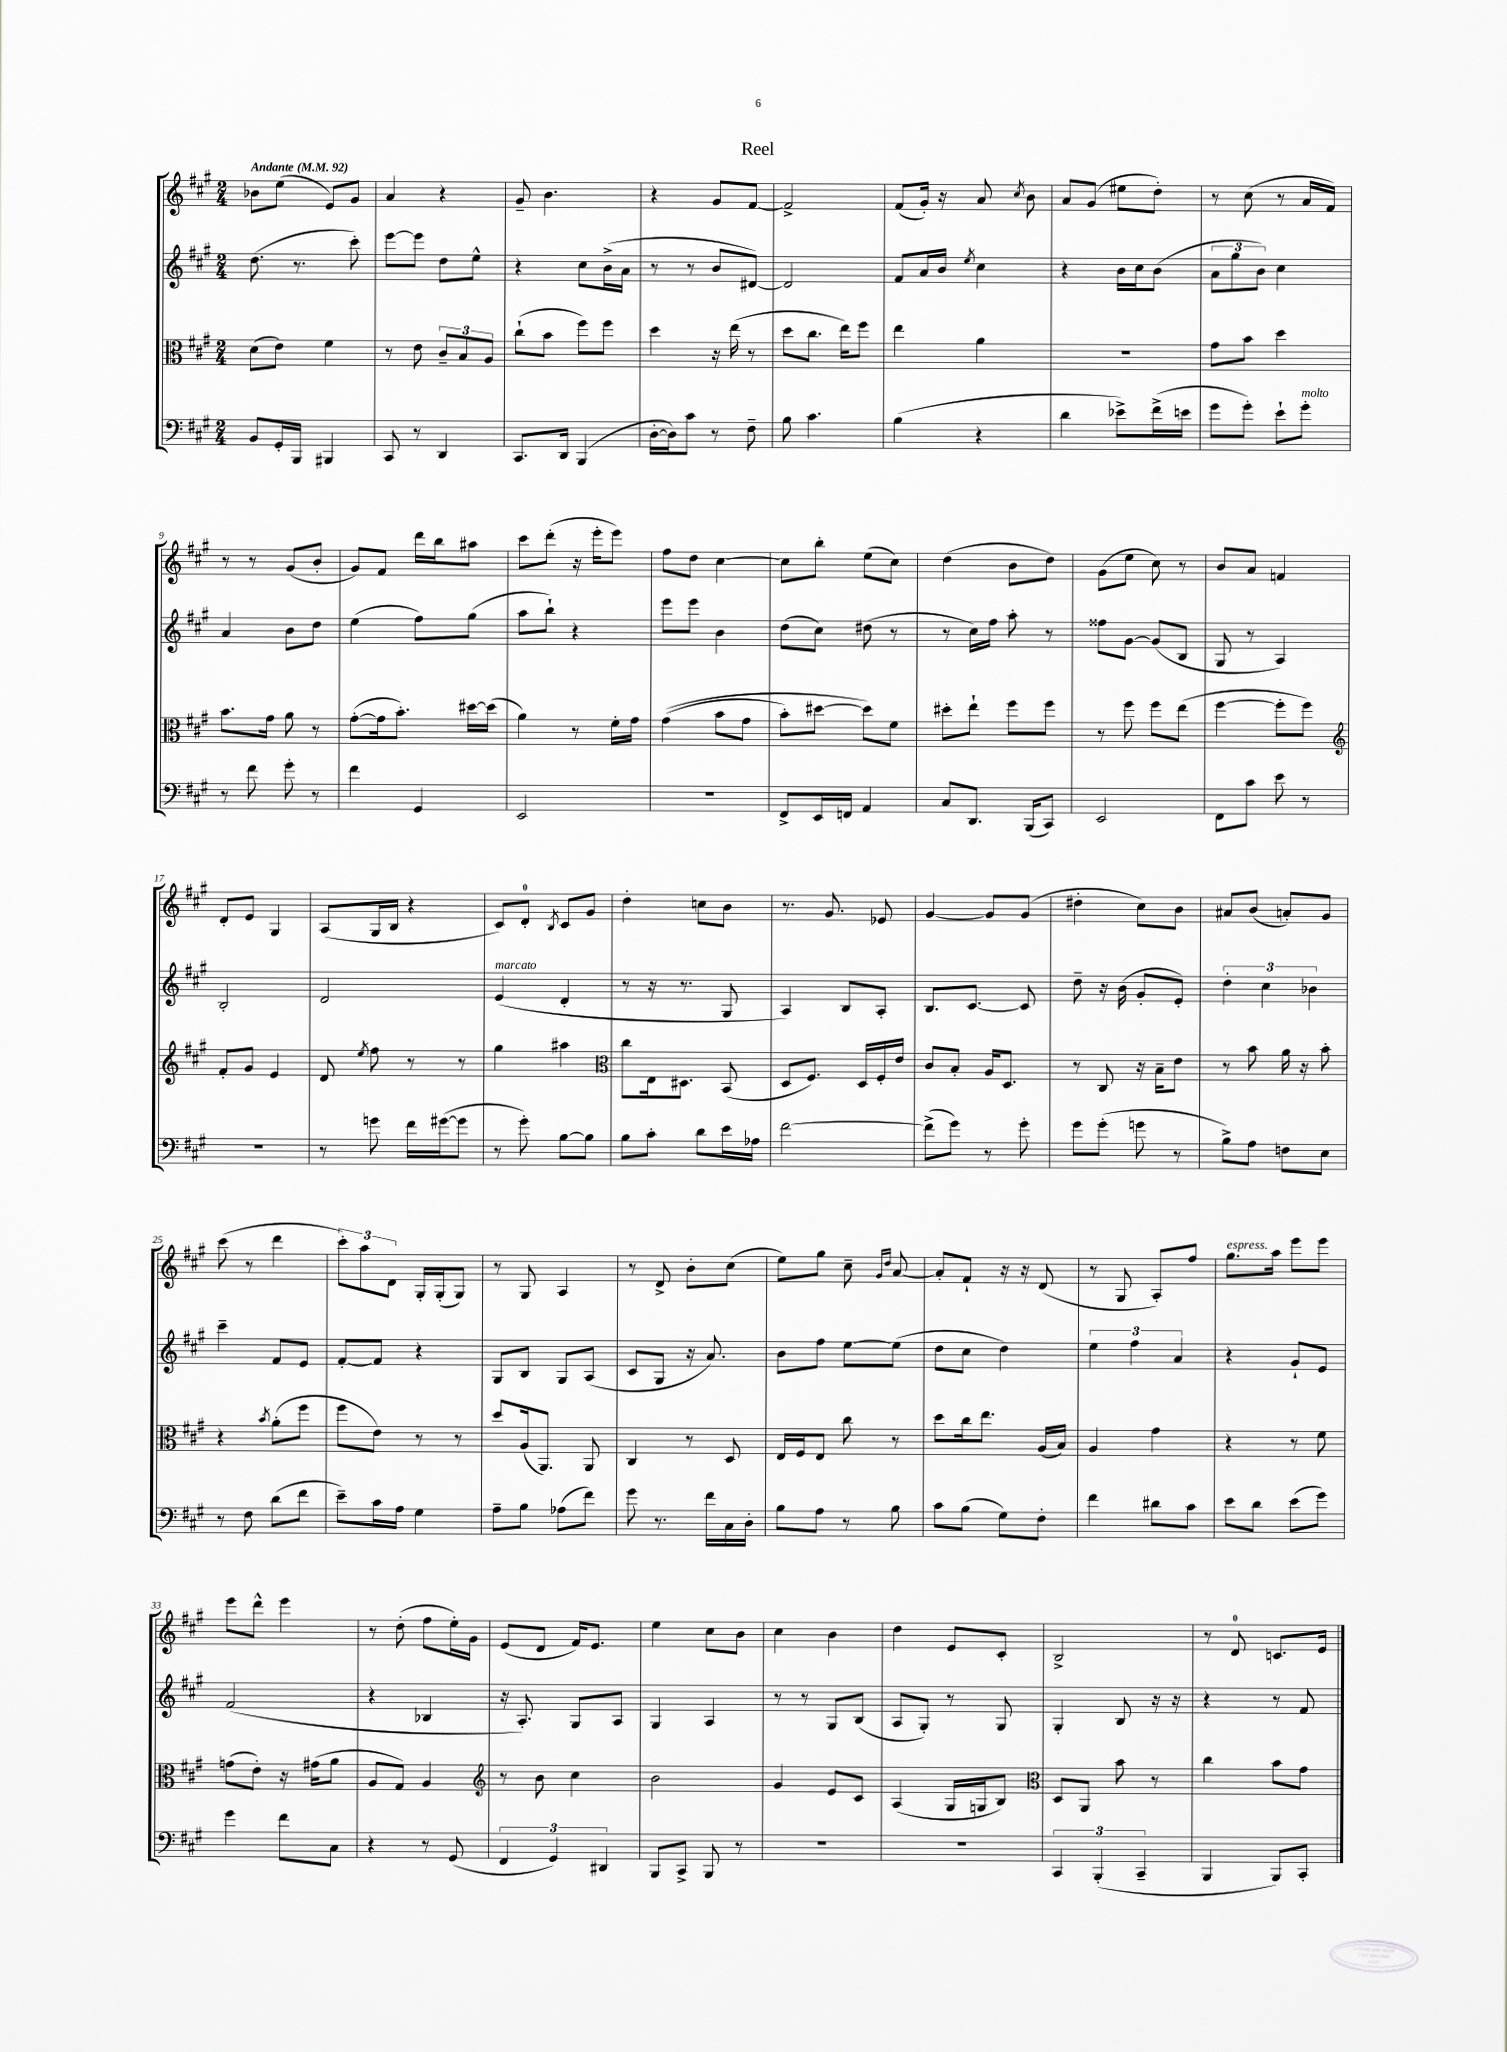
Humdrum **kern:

**kern	**kern	**kern	**kern
*part4	*part3	*part2	*part1
*staff4	*staff3	*staff2	*staff1
*clefF4	*clefC3	*clefG2	*clefG2
*k[f#c#g#]	*k[f#c#g#]	*k[f#c#g#]	*k[f#c#g#]
*M2/4	*M2/4	*M2/4	*M2/4
*MM92	*MM92	*MM92	*MM92
=1	=1	=1	=1
!	!	!	!LO:TX:a:B:t=Andante
8BB/L	(8d\L	(8.dd\	8b-X\L
16GG#'/L	8e\J)	.	(8ee\J
16BBB/JJ	.	8.r	.
4BBB#X/	4f#\	.	8e/L)
.	.	8ccc#'\)	8g#/J
=2	=2	=2	=2
8CC#/	8r	[8eee\L	4a/
8r	8e\	8eee\J]	.
4DD/	12c#~/L	8dd\L	4r
.	12B/	.	.
.	.	8ee^^\J	.
.	12A/J	.	.
=3	=3	=3	=3
8.CC#/L	(8cc#`\L	4r	8g#~/
.	8b\J	.	4.b\
16DD/Jk	.	.	.
(4BBB/	8ff#\L)	8cc#\L	.
.	8ff#\J	(16b^\L	.
.	.	16a\JJ	.
=4	=4	=4	=4
[16D'\LL	4dd\	8r	4r
16D\J])	.	.	.
8c#\J	.	8r	.
8r	16r	8b/L	8g#/L
.	(16ee\	.	.
8F#~\	8r	[8d#X/J)	[8f#/J
=5	=5	=5	=5
8B\	8dd\L	2d#/]	2f#^/]
4.c#\	8.cc#\J	.	.
.	16ee\KL)	.	.
.	8ff#\J	.	.
=6	=6	=6	=6
(4B\	4ee\	8f#/L	(8f#/L
.	.	16a/L	16g#'/Jk)
.	.	16b/JJ	16r
.	.	8qee/	.
4r	4a\	4cc#\	8a/
.	.	.	8qcc#/
.	.	.	8b\
=7	=7	=7	=7
4d\	2r	4r	8a/L
.	.	.	(8g#/J
8e-X^\L)	.	16b\LL	8ee#X\L
.	.	16cc#\J	.
(16f#^\L	.	(8b\J	8dd'\J)
16en\JJ	.	.	.
=8	=8	=8	=8
8g#\L	8g#\L	12a\L	8r
.	.	12gg#\	.
8g#'\J)	8b\J	.	(8cc#\
.	.	12b\J)	.
8e`\L	4dd\	4cc#\	8r
!LO:TX:a:i:t=molto	!	!	!
8g#'\J	.	.	16a/LL
.	.	.	16f#/JJ)
!!LO:LB:g=z
=9	=9	=9	=9
8r	8.b\L	4a/	8r
8f#\	.	.	8r
.	16g#\Jk	.	.
8g#'\	8a\	8b\L	(8g#/L
8r	8r	8dd\J	8b'/J
=10	=10	=10	=10
4f#\	([8g#'\L	(4ee\	8g#/L)
.	16g#\k]	.	8f#/J
.	8.b'\J)	.	.
4GG#/	.	8ff#\L)	16ddd\LL
.	.	.	16bb\J
.	[16dd#X\LL	(8gg#\J	8aa#X\J
.	(16dd#\JJ]	.	.
=11	=11	=11	=11
2EE/	4a\)	8aa\L	8ccc#\L
.	.	8bb`\J)	(8ddd'\J
.	8r	4r	16r
.	.	.	16eee'\KL
.	16f#'\LL	.	8eee\J)
.	16g#\JJ	.	.
=12	=12	=12	=12
2r	((4g#\	8eee\L	8ff#\L
.	.	8eee\J	8dd\J
.	8b\L	4b\	[4cc#\
.	8g#\J	.	.
=13	=13	=13	=13
8FF#^/L	8b'\L)	(8dd\L	8cc#\L]
16EE/L	[8dd#X\J	8cc#\J)	8bb'\J
16FFn/JJ	.	.	.
4AA/	8dd#\L])	(8dd#X\	(8ee\L
.	8f#\J	8r	8cc#\J)
=14	=14	=14	=14
8C#/L	8dd#X'\L	8r	(4dd\
8.DD/J	8ee`\J	16cc#\LL)	.
.	.	16ff#\JJ	.
.	8ff#\L	8aa'\	8b\L
(16BBB/KL	.	.	.
8CC#/J)	8ff#\J	8r	8dd\J)
=15	=15	=15	=15
2EE/	8r	8ff##X\L	(8g#\L
.	8ff#\	[8g#\J	8ee\J
.	8ff#\L	(8g#/L]	8cc#\)
.	(8ee\J	8B/J	8r
=16	=16	=16	=16
8FF#\L	[4ff#\	8G#/	8b/L
8c#\J	.	8r	8a/J
8e\	8ff#'\L]	4A/)	4fn/
8r	8ff#\J)	.	.
!!LO:LB:g=z
=17	=17	=17	=17
*	*clefG2	*	*
2r	8f#'/L	2B'/	8d'/L
.	8g#/J	.	8e/J
.	4e/	.	4G#/
=18	=18	=18	=18
8r	8d/	2d/	(8A/L
.	8qee/	.	.
8gn\	8ff#\	.	16G#/L
.	.	.	16B/JJ
16f#\LL	8r	.	4r
([16g#X\J	.	.	.
8g#\J]	8r	.	.
=19	=19	=19	=19
!	!	!LO:TX:a:i:t=marcato	!
8r	4gg#\	(4e/	8c#/L)
8g#'\)	.	.	8d'/J
.	.	.	8qB/
[8B\L	4aa#X\	4d'/	8c#/L
8B\J]	.	.	8g#/J
=20	=20	=20	=20
*	*clefC3	*	*
8B\L	8cc#\L	8r	4dd'\
8c#'\J	16E\k	16r	.
.	8.D#X\J	8.r	.
8d\L	.	.	8ccn\L
16e\L	(8BB/	8G#/	8b\J
16A-X\JJ	.	.	.
=21	=21	=21	=21
[2f#\	8D/L	4A/)	8.r
.	8.F#/J)	.	.
.	.	.	8.g#/
.	.	8B/L	.
.	16D/LL	.	.
.	16F#'/	8A'/J	8e-X/
.	16e/JJ	.	.
=22	=22	=22	=22
(8f#^\L]	8c#/L	8.B/L	[4g#/
8g#\J)	8B'/J	.	.
.	.	[8.c#/J	.
8r	16A/KL	.	8g#/L]
.	8.D/J	.	.
8g#'\	.	8c#/]	(8g#/J
=23	=23	=23	=23
8g#\L	8r	8dd~\	4dd#X'\
(8g#'\J	8C#/	16r	.
.	.	(16b\	.
8gn\	16r	8g#'/L	8cc#\L)
.	16B~\KL	.	.
8r	8e\J	8e'/J)	8b\J
=24	=24	=24	=24
8B^\L)	8r	6dd'\	8a#X/L
8A\J	8b\	.	(8b/J
.	.	6cc#\	.
8Fn\L	16a\	.	8an'/L)
.	16r	.	.
.	.	6b-X\	.
8E\J	8b'\	.	8g#/J
!!LO:LB:g=z
=25	=25	=25	=25
8r	4r	4ccc#~\	(8ccc#\
8F#\	.	.	8r
.	8qb/	.	.
(8d\L	(8a'\L	8f#/L	4ddd\
8f#\J	8ff#\J	8e/J	.
=26	=26	=26	=26
8e~\L)	8ff#\L	[8f#'/L	12ccc#'\L)
.	.	.	12aa\
16c#\L	8e\J)	8f#/J]	.
.	.	.	12d\J
16A\JJ	.	.	.
4G#\	8r	4r	16G#'/LL
.	.	.	(16G#'/J
.	8r	.	8G#/J)
=27	=27	=27	=27
8A~\L	8dd/L	8G#/L	8r
8B\J	(16A/k	8B/J	8G#/
.	8.AA/J)	.	.
(8A-X\L	.	8G#/L	4A/
8f#\J)	8AA/	(8A/J	.
=28	=28	=28	=28
8g#\	4C#/	8c#/L	8r
8.r	.	8G#/J	8d^/
.	8r	16r	8b'\L
16f#\LL	.	8.a/)	.
16C#\	8D/	.	(8cc#\J
16D'\JJ	.	.	.
=29	=29	=29	=29
8B\L	16E/LL	8b\L	8ee\L)
.	16F#/J	.	.
8A\J	8E/J	8ff#\J	8gg#\J
8r	8cc#\	[8ee\L	8cc#~\
.	.	.	16qqg#/LL
.	.	.	16qqdd/JJ
8B\	8r	(8ee\J]	[8a/
=30	=30	=30	=30
8c#\L	8dd\L	8dd\L	8a'/L]
(8B\J	16cc#\k	8cc#\J	8f#`/J
.	8.ee\J	.	.
8G#\L)	.	4dd\)	16r
.	.	.	16r
8F#'\J	(16A/LL	.	(8d/
.	16B/JJ)	.	.
=31	=31	=31	=31
4f#\	4A/	6ee\	8r
.	.	.	8G#/
.	.	6ff#\	.
8d#X\L	4g#\	.	8A'/L)
.	.	6a/	.
8c#\J	.	.	8ff#/J
=32	=32	=32	=32
!	!	!	!LO:TX:a:i:t=espress.
8e\L	4r	4r	8.gg#\L
8d\J	.	.	.
.	.	.	16aa\Jk
(8e\L	8r	8g#`/L	8eee\L
8g#\J)	8f#\	8e/J	8eee\J
!!LO:LB:g=z
=33	=33	=33	=33
4g#\	(8gn\L	(2f#/	8eee\L
.	8e'\J)	.	8ddd^^\J
8f#\L	16r	.	4eee\
.	(16g#X\KL	.	.
8C#\J	8a\J	.	.
=34	=34	=34	=34
4r	8A/L	4r	8r
.	8G#/J)	.	(8dd'\
8r	4A/	4B-X/	8ff#\L
(8GG#/	.	.	16ee'\L)
.	.	.	16g#\JJ
=35	=35	=35	=35
*	*clefG2	*	*
6FF#/	8r	16r	(8e/L
.	.	8.A'/)	.
.	8b\	.	8d/J
6GG#/)	.	.	.
.	4cc#\	8G#/L	16f#/KL)
.	.	.	8.e/J
6DD#X/	.	.	.
.	.	8A/J	.
=36	=36	=36	=36
8BBB/L	2b\	4G#/	4ee\
8CC#^/J	.	.	.
8BBB/	.	4A/	8cc#\L
8r	.	.	8b\J
=37	=37	=37	=37
2r	4g#/	8r	4cc#\
.	.	8r	.
.	8e/L	8G#/L	4b\
.	8c#/J	(8B/J	.
=38	=38	=38	=38
2r	(4A/	8A/L	4dd\
.	.	8G#'/J)	.
.	16G#/LL	8r	8e/L
.	16Gn/J	.	.
.	8B/J)	8G#/	8c#'/J
=39	=39	=39	=39
*	*clefC3	*	*
6CC#/	8D/L	4G#'/	2B^/
.	8AA/J	.	.
(6BBB'/	.	.	.
.	8b\	8B/	.
6CC#~/	.	.	.
.	8r	16r	.
.	.	16r	.
=40	=40	=40	=40
4BBB/	4cc#\	4r	8r
.	.	.	8d/
8BBB/L)	8b\L	8r	8.cn/L
8CC#'/J	8g#\J	8f#/	.
.	.	.	16e/Jk
==	==	==	==
*-	*-	*-	*-
